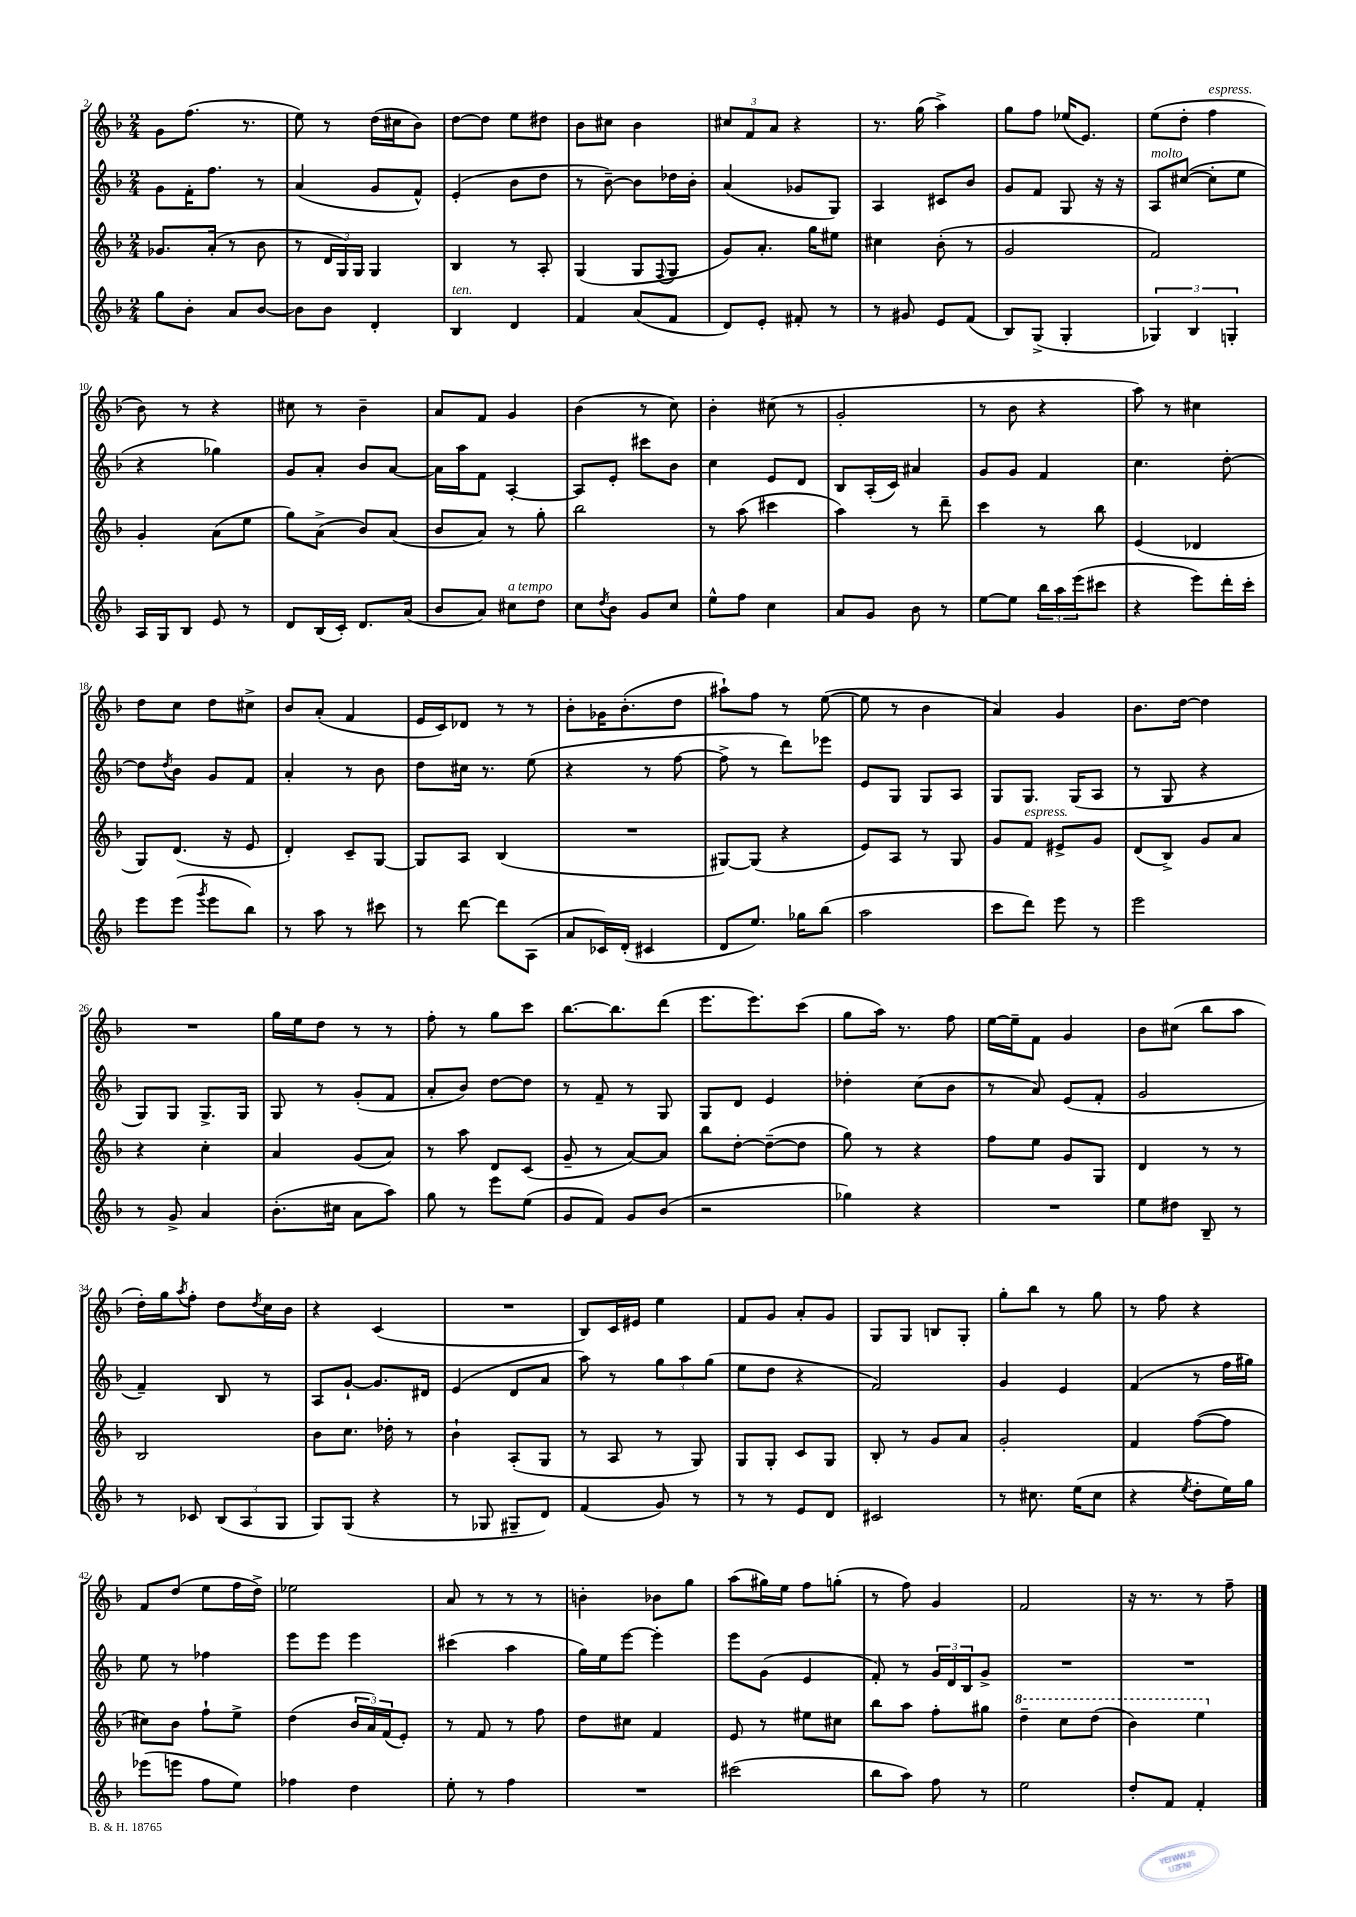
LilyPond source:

<<
\new StaffGroup <<
\new Staff = "s0" {
    \clef treble \key f \major \numericTimeSignature \time 2/4
    g'8 f''8.( r8. |
    e''8) r8 d''16( cis''16 bes'8) |
    d''8~ d''8 e''8 dis''8 |
    bes'8 cis''8 bes'4 |
    \tuplet 3/2 { cis''8 f'8 a'8 } r4 |
    r8. g''16( a''4->) |
    g''8 f''8 ees''16( e'8.) |
    e''8( d''8-. f''4^\markup { \italic "espress." } |
    bes'8) r8 r4 |
    cis''8 r8 bes'4-- |
    a'8 f'8 g'4 |
    bes'4( r8 c''8) |
    bes'4-. cis''8( r8 |
    g'2-. |
    r8 bes'8 r4 |
    a''8) r8 cis''4 |
    d''8 c''8 d''8 cis''8-> |
    bes'8 a'8-.( f'4 |
    e'16 c'16) des'8 r8 r8 |
    bes'8-. ges'16 bes'8.-.( d''8 |
    ais''8-!) f''8 r8 e''8~( |
    e''8 r8 bes'4 |
    a'4) g'4 |
    bes'8. d''16~ d''4 |
    R2 |
    g''16 e''16 d''8 r8 r8 |
    f''8-. r8 g''8 c'''8 |
    bes''8.~ bes''8. d'''8( |
    e'''8. e'''8.) c'''8( |
    g''8 a''16) r8. f''8 |
    e''16~ e''16-- f'8 g'4 |
    bes'8 cis''8( bes''8 a''8 |
    d''16-.) g''16 \acciaccatura { a''8 } f''8-. d''8 \acciaccatura { d''8 } c''16 bes'16 |
    r4 c'4( |
    R2 |
    bes8) c'16 eis'16 e''4 |
    f'8 g'8 a'8-. g'8 |
    g8 g8 b8 g8-. |
    g''8-. bes''8 r8 g''8 |
    r8 f''8 r4 |
    f'8 d''8( e''8 f''16 d''16->) |
    ees''2 |
    a'8 r8 r8 r8 |
    b'4-. bes'8 g''8 |
    a''8( gis''16) e''16 f''8 g''8-.( |
    r8 f''8) g'4 |
    f'2 |
    r16 r8. r8 f''8-- \bar "|." |
}
\new Staff = "s1" {
    \clef treble \key f \major \numericTimeSignature \time 2/4
    g'8 f'16-. f''8. r8 |
    a'4( g'8 f'8-^) |
    e'4-.( bes'8 d''8 |
    r8 bes'8~--) bes'8 des''16 bes'16-. |
    a'4( ges'8 g8) |
    a4 cis'8 bes'8 |
    g'8 f'8 g8 r16 r16 |
    a8^\markup { \italic "molto" } cis''8~( cis''8-. e''8 |
    r4 ges''4) |
    g'8 a'8-. bes'8 a'8~ |
    a'16 a''16 f'8 a4~-. |
    a8 e'8-. cis'''8 bes'8 |
    c''4 e'8 d'8 |
    bes8 a16-.( c'16) ais'4 |
    g'8 g'8 f'4 |
    c''4. d''8~-. |
    d''8 \acciaccatura { d''8 } bes'8 g'8 f'8 |
    a'4-. r8 bes'8 |
    d''8 cis''16 r8. e''8( |
    r4 r8 f''8~ |
    f''8-> r8 d'''8) ees'''8 |
    e'8 g8 g8 a8 |
    g8 g8. g16( a8 |
    r8 g8 r4 |
    g8) g8 g8.-> g16 |
    g8 r8 g'8-.( f'8 |
    a'8-. bes'8) d''8~ d''8 |
    r8 f'8-- r8 g8 |
    g8 d'8 e'4 |
    des''4-. c''8( bes'8 |
    r8 a'8) e'8( f'8-. |
    g'2 |
    f'4--) bes8 r8 |
    a8 g'8~-! g'8. dis'16 |
    e'4( d'8 a'8 |
    a''8) r8 \tuplet 3/2 { g''8 a''8 g''8( } |
    e''8 d''8 r4 |
    f'2) |
    g'4 e'4 |
    f'4( r8 f''16 gis''16) |
    e''8 r8 fes''4 |
    e'''8 e'''8 e'''4 |
    cis'''4( a''4 |
    g''16) e''16 e'''8~ e'''4-. |
    e'''8 g'8( e'4 |
    f'8-.) r8 \tuplet 3/2 { g'16 d'16 bes16 } g'8-> |
    R2 |
    R2 \bar "|." |
}
\new Staff = "s2" {
    \clef treble \key f \major \numericTimeSignature \time 2/4
    ges'8. a'16-.( r8 bes'8 |
    r8 \tuplet 3/2 { d'16 g16) g16 } g4 |
    bes4 r8 a8-. |
    g4( g8 \appoggiatura { f8 } g8 |
    g'8) a'8.-. g''16 eis''8 |
    cis''4 bes'8-.( r8 |
    g'2 |
    f'2) |
    g'4-. a'8( e''8 |
    g''8) a'8->( bes'8) a'8( |
    bes'8 a'8) r8 g''8-. |
    bes''2 |
    r8 a''8( cis'''4 |
    a''4) r8 d'''8-- |
    c'''4 r8 bes''8 |
    e'4( des'4 |
    g8) d'8.( r16 e'8 |
    d'4-.) c'8-- g8~ |
    g8 a8 bes4( |
    R2 |
    gis8~) gis8( r4 |
    e'8) a8 r8 g8 |
    g'8 f'8^\markup { \italic "espress." } eis'8-> g'8 |
    d'8( bes8->) g'8 a'8 |
    r4 c''4-. |
    a'4 g'8( a'8) |
    r8 a''8 d'8 c'8( |
    g'8-- r8 a'8~) a'8 |
    bes''8 d''8~-. d''8~--( d''8 |
    g''8) r8 r4 |
    f''8 e''8 g'8 g8 |
    d'4 r8 r8 |
    bes2 |
    bes'8 c''8. des''16-. r8 |
    bes'4-! a8-.( g8 |
    r8 a8 r8 g8) |
    g8 g8-. c'8 g8 |
    bes8-. r8 g'8 a'8 |
    g'2-. |
    f'4 f''8~( f''8 |
    cis''8) bes'8 f''8-! e''8-> |
    d''4( \tuplet 3/2 { bes'16 a'16) f'16( } e'8-.) |
    r8 f'8 r8 f''8 |
    d''8 cis''8 f'4 |
    e'8 r8 eis''8 cis''8 |
    bes''8 a''8 f''8-. gis''8 |
    \ottava #1 d'''4-- c'''8 d'''8( |
    bes''4) e'''4 \ottava #0 \bar "|." |
}
\new Staff = "s3" {
    \clef treble \key f \major \numericTimeSignature \time 2/4
    g''8 bes'8-. a'8 bes'8~ |
    bes'8 bes'8 d'4-. |
    bes4^\markup { \italic "ten." } d'4 |
    f'4 a'8( f'8 |
    d'8) e'8-. fis'8-. r8 |
    r8 gis'8 e'8 f'8( |
    bes8) g8->( g4-. |
    \tuplet 3/2 { ges4) bes4 g4-. } |
    a16 g16 bes8 e'8 r8 |
    d'8 bes16( c'16-.) d'8. a'16( |
    bes'8 a'8) cis''8^\markup { \italic "a tempo" } d''8 |
    c''8 \acciaccatura { d''8 } bes'8 g'8 c''8 |
    e''8-^ f''8 c''4 |
    a'8 g'8 bes'8 r8 |
    e''8~ e''8 \tuplet 3/2 { bes''16 a''16 e'''16( } cis'''8 |
    r4 e'''8) d'''16-. c'''16-. |
    e'''8 e'''8( \acciaccatura { g'''8 } e'''8 bes''8) |
    r8 a''8 r8 cis'''8 |
    r8 d'''8~ d'''8 a8( |
    a'8 ces'16) d'16-.( cis'4 |
    d'8 e''8.) ges''16 bes''8( |
    a''2 |
    c'''8 d'''8) e'''8 r8 |
    e'''2 |
    r8 g'8-> a'4 |
    bes'8.-.( cis''16 a'8 a''8) |
    g''8 r8 e'''8 e''8( |
    g'8 f'8) g'8 bes'8( |
    r2 |
    ges''4) r4 |
    R2 |
    e''8 dis''8 bes8-- r8 |
    r8 ces'8 \tuplet 3/2 { bes8( a8 g8 } |
    g8) g8( r4 |
    r8 ges8 gis8-- d'8) |
    f'4( g'8) r8 |
    r8 r8 e'8 d'8 |
    cis'2 |
    r8 cis''8. e''16( cis''8 |
    r4 \acciaccatura { e''8 } d''8-. e''16) g''16 |
    ees'''8( e'''8 f''8 e''8) |
    fes''4 d''4 |
    e''8-. r8 f''4 |
    R2 |
    cis'''2( |
    bes''8 a''8) f''8 r8 |
    e''2 |
    d''8-. f'8 f'4-. \bar "|." |
}
>>
>>
\layout { \context { \Score currentBarNumber = #2 } }
